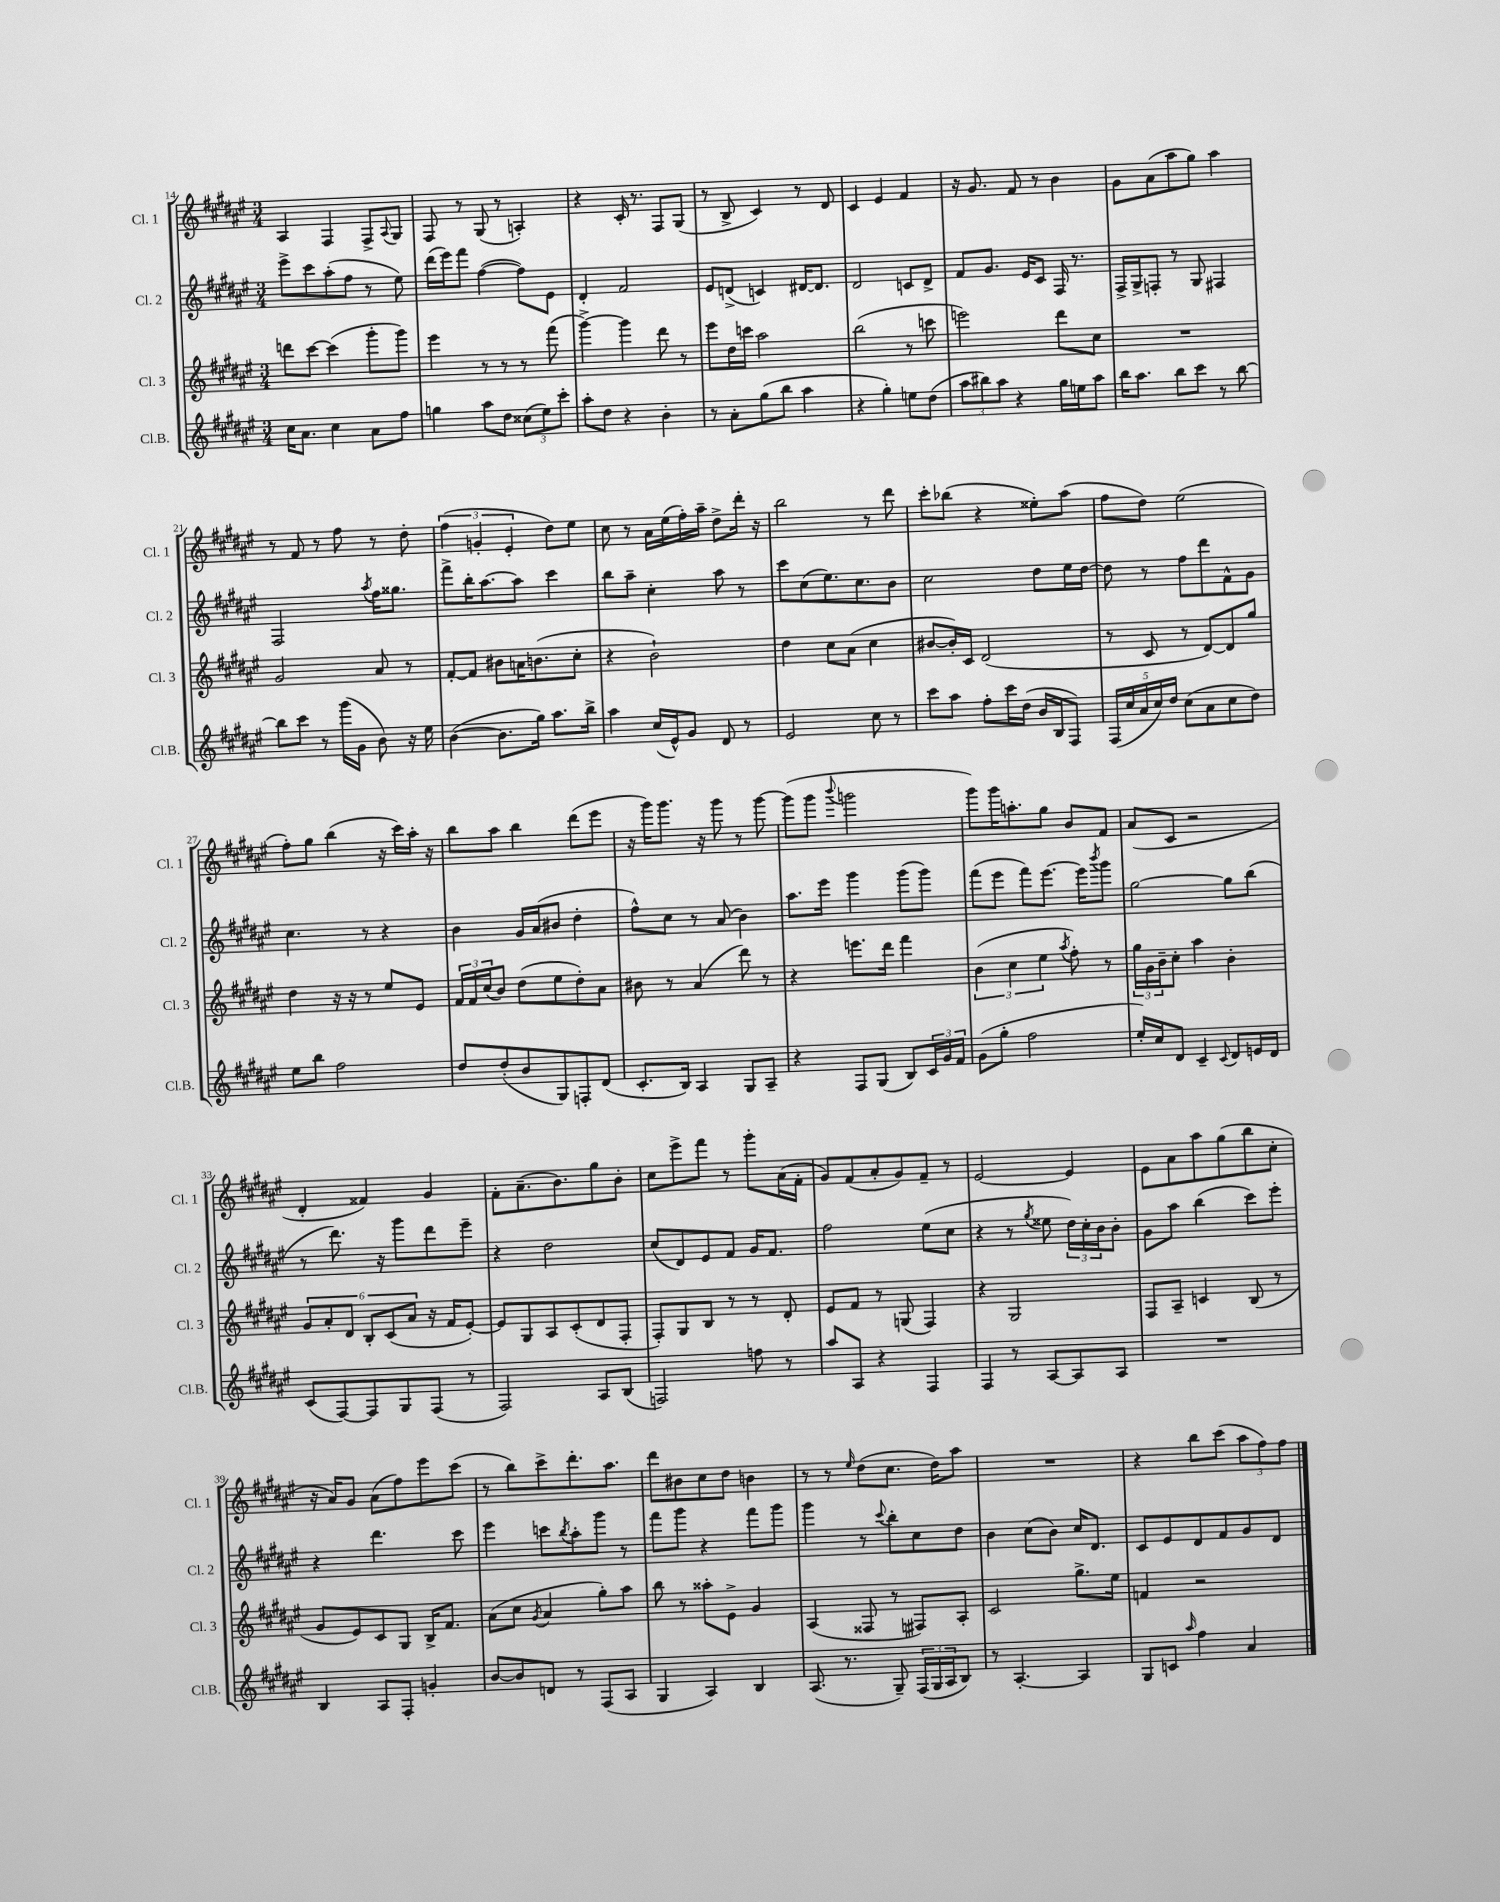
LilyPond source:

<<
\new StaffGroup <<
\new Staff = "s0" \with { instrumentName = "Cl. 1" shortInstrumentName = "Cl. 1" } {
    \clef treble \key fis \major \numericTimeSignature \time 3/4
    ais4 fis4 fis8-> \appoggiatura { ais8 } gis8 |
    fis8 r8 gis8( r8 a4-.) |
    r4 cis'16-. r8. fis8 gis8( |
    r8 b8-> cis'4) r8 dis'8 |
    cis'4 eis'4 fis'4 |
    r16 gis'8. fis'8 r8 b'4 |
    gis'8 ais'8( ais''8 gis''8) ais''4 |
    r8 fis'8 r8 fis''8 r8 dis''8-. |
    \tuplet 3/2 { fis''4( g'4-. eis'4-. } dis''8) eis''8 |
    cis''8 r8 ais'16 eis''16( fis''16-.) ais''16-- dis''8-> dis'''16-. r16 |
    b''2 r8 dis'''8 |
    cis'''8-. bes''8( r4 eisis''8-.) ais''8( |
    fis''8 dis''8) eis''2( |
    fis''8-.) gis''8 b''4( r16 cis'''16) ais''16-. r16 |
    b''8 ais''8 b''4 dis'''8( eis'''8 |
    r16 gis'''16) gis'''8. r16 gis'''8 r8 gis'''8~ |
    gis'''8( gis'''8 \appoggiatura { b'''8 } g'''2 |
    gis'''8) gis'''16 a''8.-. gis''8 b'8 fis'8 |
    ais'8( cis'8 r2 |
    dis'4-. fisis'4) gis'4 |
    fis'8-. ais'8.--( b'8.) gis''8 b'8-. |
    cis''8 eis'''8-> fis'''8 r8 gis'''8-. ais'16( fis'16-. |
    gis'8) fis'8( ais'8-. gis'8) fis'8-- r8 |
    eis'2~ eis'4 |
    eis'8 ais'8 ais''8 gis''8( b''8 cis''8-. |
    r16 ais'16) gis'8 ais'8( fis''8) eis'''8 cis'''8( |
    r8 b''8) cis'''8-> dis'''8.-. ais''8. |
    dis'''8 bis'8 cis''8 dis''8 b'4 |
    r8 r8 \grace { eis''16 } dis''8( cis''8. dis''16) ais''8 |
    R2. |
    r4 b''8 cis'''8( \tuplet 3/2 { ais''8 fis''8) fis''8 } \bar "|." |
}
\new Staff = "s1" \with { instrumentName = "Cl. 2" shortInstrumentName = "Cl. 2" } {
    \clef treble \key fis \major \numericTimeSignature \time 3/4
    eis'''8-> cis'''8 ais''8-.( fis''8 r8 eis''8) |
    dis'''16( eis'''16) fis'''8 fis''4~( fis''8) eis'8 |
    dis'4-. fis'2 |
    eis'8 d'8->( c'4) dis'16~ dis'8. |
    dis'2 c'8 dis'8-> |
    fis'8 gis'8. eis'16 cis'8 fis16 r8. |
    fis16-> gis16-> f8-. r8 gis8 fis4 |
    fis2 \acciaccatura { ais''8 } fis''16 gisis''8. |
    fis'''8-> b''16-. ais''8.~ ais''8 cis'''4 |
    b''8 ais''8-- cis''4-. ais''8 r8 |
    cis'''8 cis''8( eis''8.) cis''8. b'8 |
    cis''2 dis''8 eis''16 dis''16~ |
    dis''8 r8 fis''8 dis'''8 fis'8-^ gis'8 |
    cis''4. r8 r4 |
    b'4 gis'16 ais'16( bis'8 dis''4-. |
    fis''8-^) cis''8 r8 ais'8( b'4) |
    ais''8. eis'''16 gis'''4 gis'''8( gis'''8) |
    fis'''8( eis'''8 fis'''8) eis'''8.~ eis'''16 \acciaccatura { b'''8 } gis'''8 |
    gis''2~ gis''8 b''8( |
    r8 dis'''8.) r16 gis'''8 dis'''8 eis'''8-- |
    r4 dis''2 |
    cis''8( dis'8) eis'8 fis'8 gis'16 fis'8. |
    fis''2 eis''8( cis''8 |
    r4 r8 \acciaccatura { gis''8 } eisis''8 \tuplet 3/2 { dis''16) cis''16-. b'16 } b'8-. |
    gis'8 ais''8 b''4( cis'''8) eis'''8-. |
    r4 dis'''4. cis'''8 |
    eis'''4 c'''8 \acciaccatura { b''8 } ais''8-. gis'''8 r8 |
    fis'''8 gis'''8 r4 fis'''8 gis'''8 |
    gis'''4 r8 \appoggiatura { cis'''8 } b''8-. cis''8 dis''8 |
    b'4 cis''8( b'8) cis''16 dis'8. |
    cis'8 eis'8 dis'8 fis'8 gis'8 dis'8 \bar "|." |
}
\new Staff = "s2" \with { instrumentName = "Cl. 3" shortInstrumentName = "Cl. 3" } {
    \clef treble \key fis \major \numericTimeSignature \time 3/4
    d'''8 cis'''8~ cis'''4( gis'''8-. gis'''8) |
    eis'''4 r8 r8 r8 fis'''8( |
    gis'''4~->) gis'''4 dis'''8 r8 |
    eis'''8 dis''16 c'''16 ais''2 |
    b''2( r8 c'''8 |
    e'''2) dis'''8 cis''8 |
    R2. |
    gis'2 ais'8 r8 |
    fis'8~-. fis'8 bis'8 a'16 b'8.( cis''8-. |
    r4 b'2-!) |
    dis''4 cis''8 ais'8( cis''4 |
    bis'8~ bis'16-.) cis'16 dis'2( |
    r8 cis'8 r8 dis'8~) dis'8 gis''8 |
    dis''4 r16 r16 r8 eis''8 eis'8 |
    \tuplet 3/2 { fis'16 fis'16 cis''16( } b'8) dis''8( eis''8 dis''8-.) ais'8 |
    bis'8 r8 ais'4( dis'''8) r8 |
    r4 e'''8. dis'''16 fis'''4 |
    \tuplet 3/2 { b'4( cis''4 eis''4 } \acciaccatura { ais''8 } fis''8-.) r8 |
    \tuplet 3/2 { gis''16 gis'16 b'16-- } cis''8-. ais''4 b'4-. |
    \tuplet 6/4 { gis'8 ais'8-. dis'8 b8-. cis'8( ais'8 } r16 fis'16 eis'8~-.) |
    eis'8 gis8 ais8 cis'8-.( dis'8 fis8-. |
    fis8-.) gis8 b8 r8 r8 dis'8-. |
    eis'8 fis'8 r8 g8( fis4) |
    r4 gis2 |
    fis8 ais8-- c'4 b8( r8 |
    gis'8 eis'8) cis'8 gis8 b16-> fis'8. |
    ais'8( cis''8 \acciaccatura { gis'8 } ais'4 gis''8-.) ais''8 |
    b''8 r8 aisis''8-. eis'8-> gis'4 |
    ais4( fisis8 r8 fis8) ais8-. |
    cis'2 gis''8.-> eis''16 |
    f'4 r2 \bar "|." |
}
\new Staff = "s3" \with { instrumentName = "Cl.B." shortInstrumentName = "Cl.B." } {
    \clef treble \key fis \major \numericTimeSignature \time 3/4
    cis''16 ais'8. cis''4 ais'8 fis''8 |
    g''4 ais''8 dis''8 \tuplet 3/2 { cisis''8( eis''8) cis'''8-. } |
    ais''8-. dis''8 r4 b'4-. |
    r8 ais'8-. gis''8( b''8 ais''4 |
    r4 gis''4-.) e''8 dis''8( |
    \tuplet 3/2 { ais''8 bis''8) ais''8 } r4 gis''16 e''16 ais''8 |
    b''16 ais''8. b''8 cis'''8 r8 b''8~ |
    b''8 cis'''8 r8 gis'''16( gis'16 b'8) r16 eis''16 |
    b'4~( b'8. gis''16) ais''8. b''16-> |
    ais''4 cis''16( eis'16-^) gis'8 dis'8 r8 |
    eis'2 cis''8 r8 |
    cis'''8 ais''8 fis''8-. cis'''16 dis''16( b'16 b16 fis8) |
    \tuplet 5/4 { fis16( cis''16 ais'16 cis''16) dis''16 } cis''8( ais'8 cis''8 dis''8) |
    eis''8 b''8 fis''2 |
    dis''8 dis''8-.( b'8 gis8) f8-. dis'8( |
    cis'8.-. b16) ais4 gis8 ais8-- |
    r4 fis8 gis8( b8) \tuplet 3/2 { cis'16 gis'16 fis'16 } |
    gis'8( gis''8-. fis''2 |
    eis''16-.) cis''16 dis'8 cis'4-- \appoggiatura { cis'8 } dis'8 e'16 dis'16 |
    cis'8( fis8~) fis8 gis8 fis8( r8 |
    fis2) ais8 b8( |
    f2) f''8 r8 |
    ais''8 ais8 r4 fis4 |
    fis4 r8 ais8~ ais8 ais8 |
    R2. |
    b4 ais8 fis8-. g'4-. |
    b'8~ b'8 d'8 r8 fis8( ais8 |
    gis4 ais4) b4 |
    ais8.( r8. gis8--) \tuplet 3/2 { fis16( gis16 ais16 } b8) |
    r8 ais4.~-. ais4 |
    gis8 c'8 \grace { ais''16 } fis''4 ais'4 \bar "|." |
}
>>
>>
\layout { \context { \Score currentBarNumber = #14 } }
